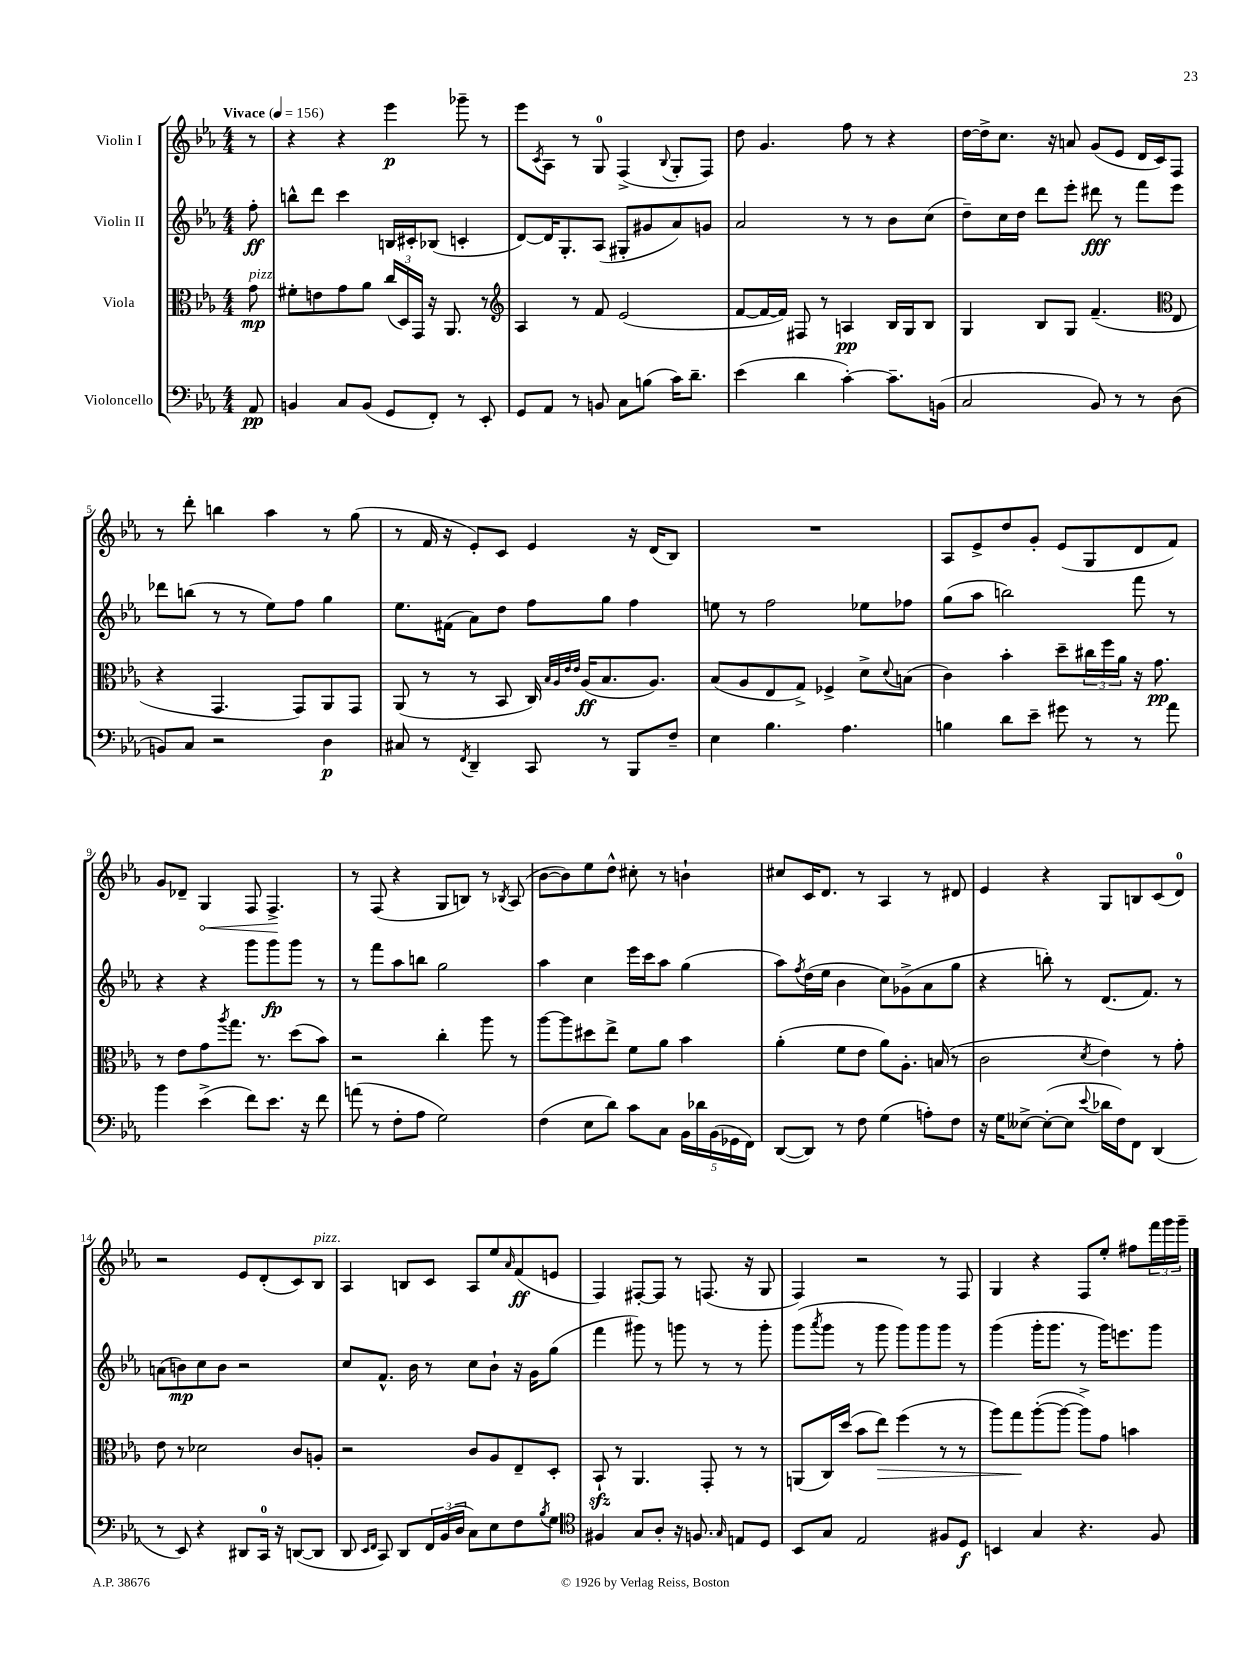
<<
\new StaffGroup <<
\new Staff = "s0" \with { instrumentName = "Violin I" } {
    \clef treble \key ees \major \numericTimeSignature \time 4/4 \partial 8 \tempo "Vivace" 4 = 156
    r8 |
    r4 r4 ees'''4\p ges'''8-- r8 |
    ees'''8 \acciaccatura { c'8 } aes8 r8 g8-0 f4->( \appoggiatura { bes8 } g8-. f8) |
    d''8 g'4. f''8 r8 r4 |
    d''16~ d''16-> c''8. r16 a'8 g'8( ees'8 d'16 c'16) f8 |
    r8 d'''8-. b''4 aes''4 r8 g''8( |
    r8 f'16 r16 ees'8-.) c'8 ees'4 r16 d'16( bes8) |
    R1 |
    aes8 ees'8-> d''8 g'8-. ees'8( g8 d'8 f'8) |
    g'8 des'8-- \once \override Hairpin.circled-tip = ##t g4\< f8 f4.->\! |
    r8 f8( r4 g8 b8) r8 \acciaccatura { bes8 } aes8( |
    bes'8~ bes'8) ees''8 d''8-^ cis''8-. r8 b'4-! |
    cis''8 c'16 d'8. r8 aes4 r8 dis'8 |
    ees'4 r4 g8 b8 c'8( d'8-0) |
    r2 ees'8 d'8-.( c'8) bes8^\markup { \italic "pizz." } |
    aes4 b8 c'8 aes8 ees''8 \grace { aes'16 } f'8\ff( e'8 |
    f4) fis8~-. fis8 r8 f8.( r16 g8 |
    f4) r2 r8 f8 |
    g4 r4 f8 ees''8-. fis''8 \tuplet 3/2 { f'''16 g'''16 g'''16-- } \bar "|." |
}
\new Staff = "s1" \with { instrumentName = "Violin II" } {
    \clef treble \key ees \major \numericTimeSignature \time 4/4 \partial 8
    f''8-.\ff |
    b''8-^ d'''8 c'''4 b16 cis'16-. bes8( c'4-. |
    d'8~) d'16 g8.-. aes8( gis8-. gis'8 aes'8) g'8 |
    aes'2 r8 r8 bes'8 c''8( |
    d''8--) c''16 d''16 d'''8 ees'''8-. dis'''8\fff r8 f'''8 ees'''8 |
    des'''8 b''8( r8 r8 ees''8) f''8 g''4 |
    ees''8. fis'16( aes'8) d''8 f''8 g''8 f''4 |
    e''8 r8 f''2 ees''8 fes''8 |
    g''8( aes''8 b''2) f'''8 r8 |
    r4 r4 g'''8 g'''8\fp g'''8 r8 |
    r8 f'''8 aes''8 b''8 g''2 |
    aes''4 c''4 ees'''16 c'''16 aes''8 g''4( |
    aes''8) \acciaccatura { f''8 } d''16( ees''16 bes'4 c''8) ges'8->( aes'8 g''8 |
    r4 b''8-.) r8 d'8.( f'8.) r8 |
    a'8( b'8\mp) c''8 b'8 r2 |
    c''8 f'8.-^ bes'16 r8 c''8 bes'8-! r16 g'16 g''8( |
    f'''4 gis'''8) r8 g'''8 r8 r8 g'''8-. |
    g'''8( \acciaccatura { aes'''8 } g'''8 r8 g'''8 g'''8) g'''8 g'''8 r8 |
    g'''4( g'''16-. g'''8. r8 g'''16) e'''8. g'''8 \bar "|." |
}
\new Staff = "s2" \with { instrumentName = "Viola" } {
    \clef alto \key ees \major \numericTimeSignature \time 4/4 \partial 8
    g'8\mp^\markup { \italic "pizz." } |
    fis'8-. e'8 g'8 aes'8 \tuplet 3/2 { c''16( d16) g,16 } r16 aes,8. r8 |
    \clef treble aes4 r8 f'8 ees'2( |
    f'8~ f'16~ f'16) fis8 r8 a4\pp bes16 g16 bes8 |
    g4 bes8 g8 f'4.--( \clef alto ees8 |
    r4 g,4. g,8) aes,8 g,8 |
    aes,8( r8 r8 bes,8 c16) \grace { bes32 aes32 ees'32 ees'32 } aes16\ff( bes8. aes8.) |
    bes8( aes8 ees8 g8->) fes4-> d'8-> \appoggiatura { d'8 } b8( |
    c'4) bes'4-. d''8-- \tuplet 3/2 { cis''16 f''16 aes'16 } r16 g'8.\pp |
    r8 ees'8 g'8 \acciaccatura { aes''8 } g''8. r8. d''8( bes'8) |
    r2 c''4-. aes''8 r8 |
    aes''8~ aes''8 dis''8 ees''8-> f'8 aes'8 bes'4 |
    aes'4-.( f'8 ees'8 aes'8) aes8.-. b16( r8 |
    c'2 \acciaccatura { d'8 } ees'4) r8 g'8-. |
    ees'8 r8 des'2 c'8 a8-. |
    r2 c'8 aes8 ees8-- d8-. |
    bes,8-!\sfz r8 aes,4. g,8-. r8 r8 |
    a,8( c16) d''16( bes'8 ees''8\>) f''4( r8 r8 |
    aes''8) g''8\! aes''8~-.( aes''8~ aes''8->) g'8 b'4 \bar "|." |
}
\new Staff = "s3" \with { instrumentName = "Violoncello" } {
    \clef bass \key ees \major \numericTimeSignature \time 4/4 \partial 8
    aes,8\pp |
    b,4 c8 b,8( g,8 f,8-.) r8 ees,8-. |
    g,8 aes,8 r8 b,8 c8 b8( c'16) d'8.-- |
    ees'4( d'4 c'4~-.) c'8.-- b,16( |
    c2 bes,8) r8 r8 d8( |
    b,8) c8 r2 d4\p |
    cis8 r8 \acciaccatura { f,8 } d,4-- c,8 r8 bes,,8 f8-- |
    ees4 bes4. aes4. |
    b4 d'8 ees'8-- gis'8 r8 r8 aes'8 |
    bes'4 ees'4->( f'8) ees'8. r16 f'8 |
    a'8( r8 f8-. aes8 g2) |
    f4( ees8 d'8) c'8 c8 \tuplet 5/4 { bes,16 des'16 bes,16( ges,16 f,16) } |
    d,8~( d,8) r8 f8 g4( a8-.) f8 |
    r16 g16 eeses8~-> eeses8~-.( eeses8 \appoggiatura { ees'8 } des'16 f16) f,8 d,4( |
    r8 ees,8) r4 dis,8 c,16-0 r16 d,8~( d,8 |
    d,8 \grace { ees,16 f,16 } c,8) d,8 \tuplet 3/2 { f,16 bes,16( d16 } c8) ees8 f8 \acciaccatura { bes8 } g8 |
    \clef tenor fis4 g8 aes8-. r16 f8. \grace { g16 } e8 d8 |
    bes,8 g8 ees2 fis8 d8\f |
    b,4 g4 r4. f8 \bar "|." |
}
>>
>>
